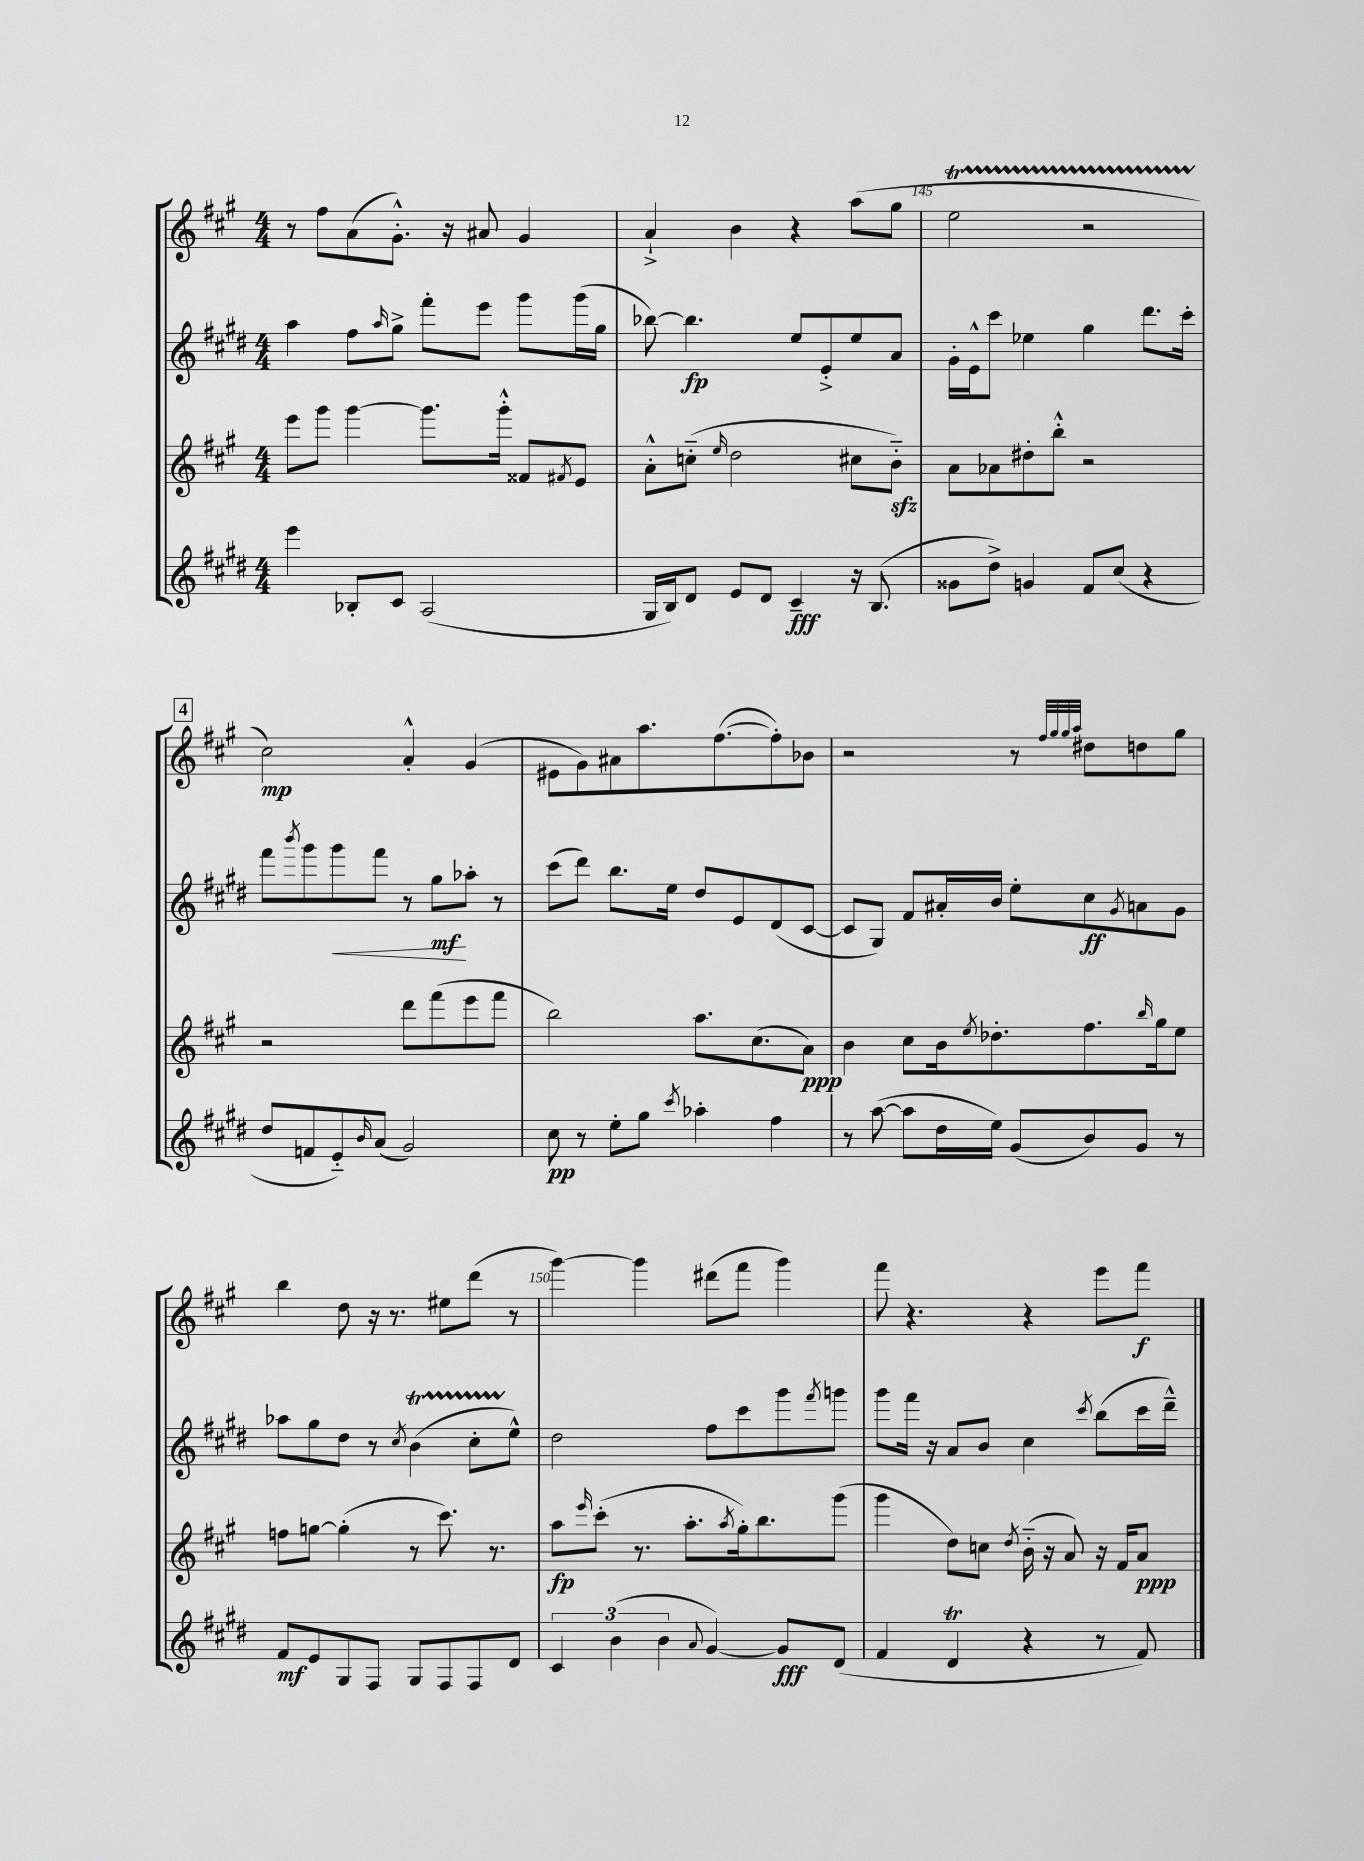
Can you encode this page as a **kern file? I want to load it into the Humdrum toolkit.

**kern	**kern	**kern	**kern
*staff4	*staff3	*staff2	*staff1
*clefG2	*clefG2	*clefG2	*clefG2
*k[f#c#g#d#]	*k[f#c#g#]	*k[f#c#g#d#]	*k[f#c#g#]
*M4/4	*M4/4	*M4/4	*M4/4
4eee	8eee	4aa	8r
.	8ggg#	.	8ff#
8B-'	[4ggg#	8ff#	(8a
.	.	16qqaa	.
8c#	.	8gg#^	8.g#'^^)
(2A	8.ggg#]	8fff#'	.
.	.	.	16r
.	.	8eee	8a#
.	16ggg#'^^	.	.
.	8f##	8ggg#	4g#
.	8qf#	.	.
.	8e	(16ggg#	.
.	.	16gg#	.
=	=	=	=
16G#	8a'^^	[8bb-)	4a`^
16B)	.	.	.
8d#	(8cc'~	4.bb-]	.
.	16qqee	.	.
8e	2dd	.	4b
8d#	.	.	.
4c#~	.	8ee	4r
.	.	8e'^	.
16r	8cc#	8ee	(8aa
(8.B	.	.	.
.	8b'~)	8a	8gg#
=	=	=	=
8g##	8a	16g#'	2ee
.	.	16e^^	.
8dd#^)	8a-	8ccc#	.
4g	8dd#'	4ee-	.
.	8bb'^^	.	.
8f#	2r	4gg#	2r
(8cc#	.	.	.
4r	.	8.ddd#	.
.	.	16ccc#'	.
=	=	=	=
8dd#	2r	8fff#	2cc#)
.	.	8qbbb	.
8f	.	8ggg#	.
8e'~)	.	8ggg#	.
16qqb	.	.	.
(8a	.	8fff#	.
2g#)	8ddd	8r	4a'^^
.	(8fff#	8gg#	.
.	8eee	8aa-'	(4g#
.	8fff#	8r	.
=	=	=	=
8cc#	2bb)	(8ccc#	8e#
8r	.	8ddd#)	8g#)
8ee'	.	8.bb	8a#
8gg#	.	.	8.aa
.	.	16ee	.
8qccc#	.	.	.
4aa-'	8.aa	8dd#	.
.	.	.	([8.ff#
.	.	8e	.
.	(8.cc#	.	.
4ff#	.	(8d#	8ff#'])
.	8a)	[8c#	8b-
=	=	=	=
8r	4b	8c#]	2r
([8aa	.	8G#)	.
8aa]	8cc#	8f#	.
16dd#	16b	16a#'	.
.	8qee	.	.
16ee)	8.dd-'	16b	.
(8g#	.	8ee'	8r
.	.	.	32qqff#
.	.	.	32qqgg#
.	.	.	32qqgg#
.	.	.	32qqaa
8b)	8.ff#	8cc#	8dd#
.	.	8qg#	.
8g#	.	8a	8dd
.	16qqbb	.	.
.	16gg#	.	.
8r	8ee	8g#	8gg#
=	=	=	=
8f#	8ff	8aa-	4bb
8e	[8gg	8gg#	.
8G#	(4gg']	8dd#	8dd
8F#	.	8r	16r
.	.	.	8.r
.	.	8qcc#	.
8G#	8r	(4b	.
8F#	8.ccc#)	.	8ee#
8F#	.	8cc#'	(8ddd
.	8.r	.	.
8d#	.	8ee^^)	8r
=	=	=	=
6c#	8aa	2dd#	[4ggg#)
.	16qqeee	.	.
.	(8ccc#'	.	.
(6b	.	.	.
.	8.r	.	4ggg#]
6b	.	.	.
.	8.aa'	.	.
8qqa	.	.	.
[4g#)	.	8ff#	(8ddd#
.	8qaa	.	.
.	16gg#')	8ccc#	8fff#
.	8.bb	.	.
8g#]	.	8ggg#	4ggg#)
.	.	8qfff#	.
(8d#	(8ggg#	8ggg	.
=	=	=	=
4f#	4ggg#	8ggg#	8fff#
.	.	16fff#	4.r
.	.	16r	.
4d#	8dd)	8a	.
.	8cc	8b	.
.	8qdd	.	.
4r	(16b'~	4cc#	4r
.	16r	.	.
.	8a)	.	.
.	.	8qccc#	.
8r	16r	(8bb	8eee
.	16f#	.	.
8f#)	8a	16ccc#	8fff#
.	.	16ddd#~^^)	.
==	==	==	==
*-	*-	*-	*-
